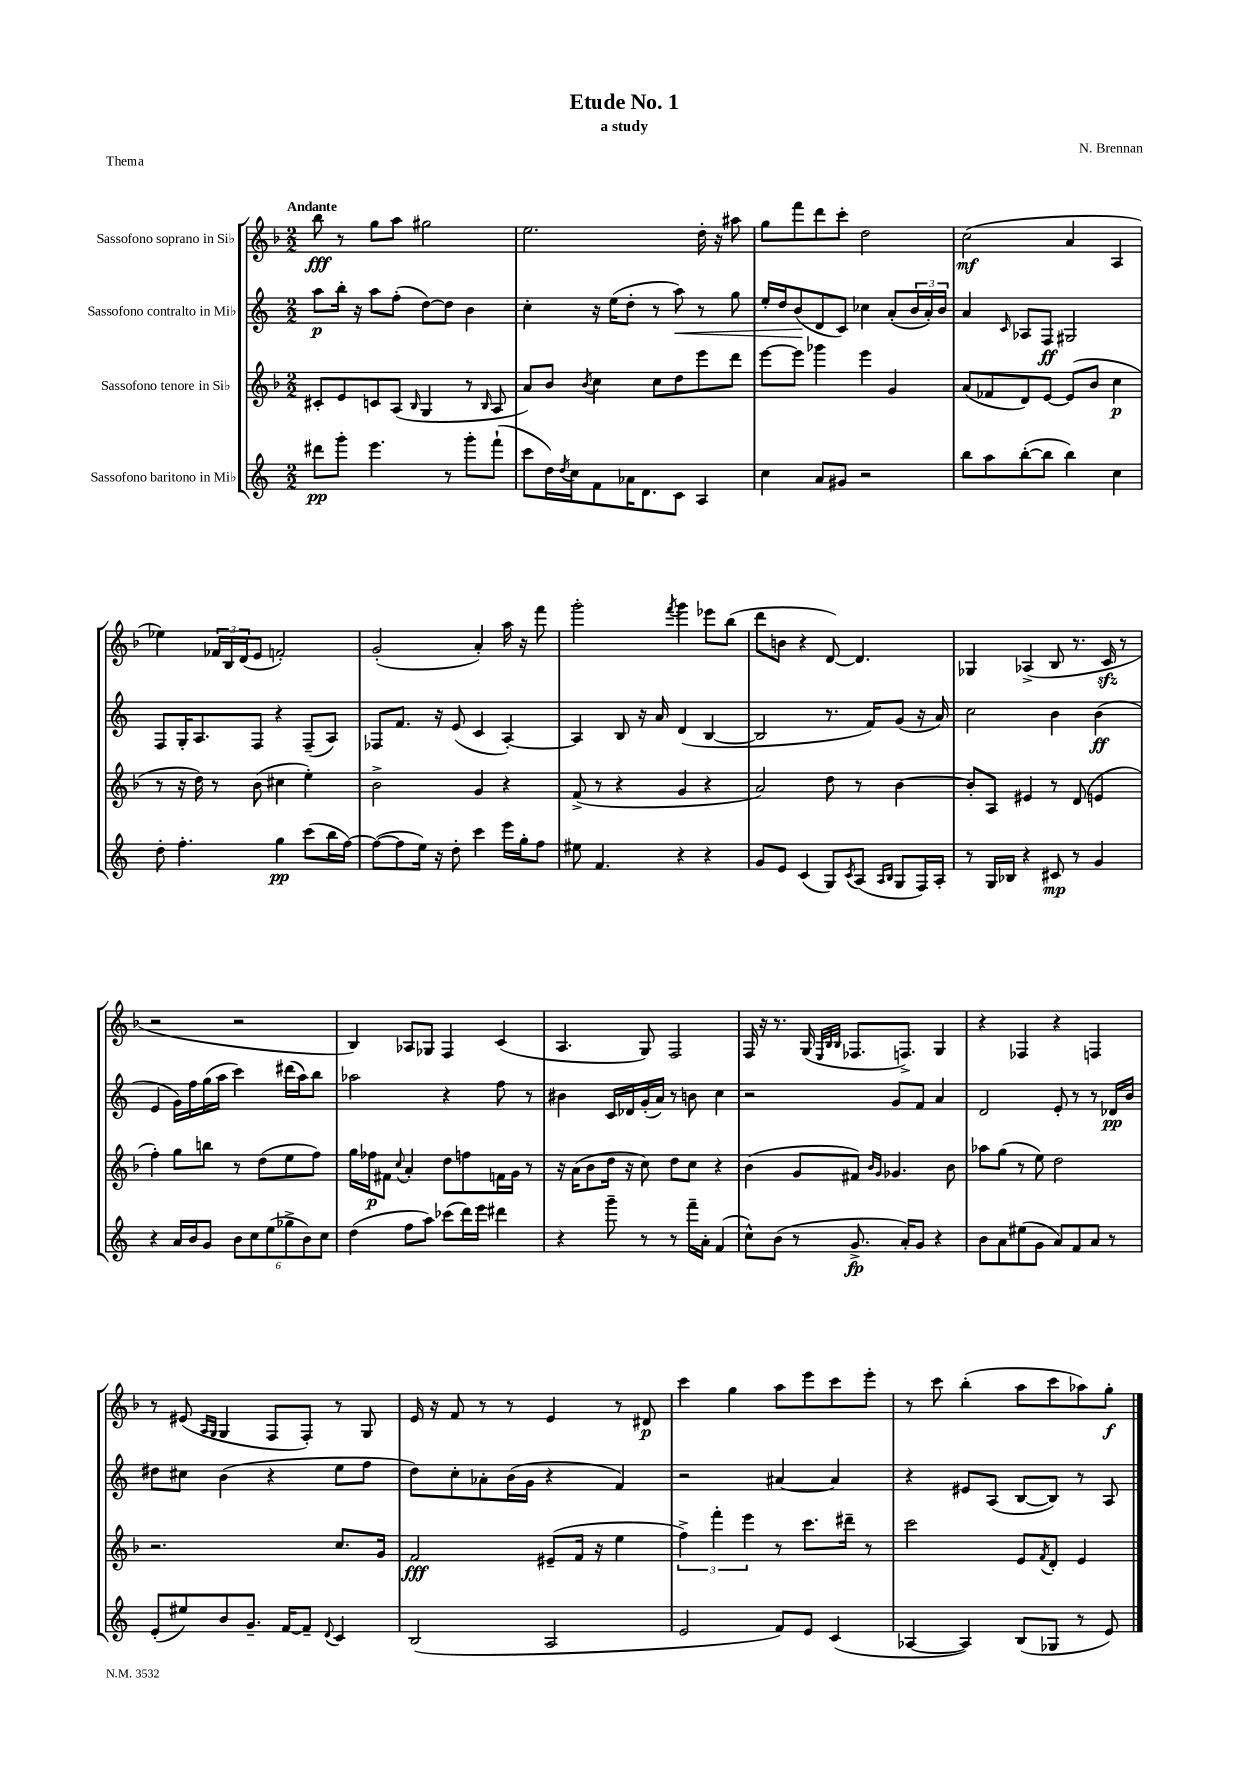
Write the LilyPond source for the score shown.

\header { title = "Etude No. 1" composer = "N. Brennan" subtitle = "a study" piece = "Thema" }
<<
\new StaffGroup <<
\new Staff = "s0" \with { instrumentName = "Sassofono soprano in Sib" } {
    \clef treble \key f \major \numericTimeSignature \time 2/2 \tempo "Andante"
    bes''8\fff r8 g''8 a''8 gis''2 |
    e''2. d''16-. r16 ais''8 |
    g''8 f'''8 d'''8 c'''8-. d''2 |
    c''2\mf( a'4 a4 |
    ees''4) \tuplet 3/2 { fes'16 bes16 d'16( } e'8 f'2-.) |
    g'2-.( a'4-.) a''16 r16 f'''8 |
    g'''2-. \acciaccatura { f'''8 } g'''4 ees'''8 bes''8( |
    d'''8 b'8 r4 d'8~) d'4. |
    ges4 aes4->( bes8 r8. c'16\sfz r8 |
    r2 r2 |
    bes4) aes8 ges8 f4 c'4( |
    a4. g8) f2 |
    f16 r16 r8. g16( \grace { e32 bes32 bes32 } fes8. f8.->) g4 |
    r4 fes4 r4 f4 |
    r8 eis'8( \grace { a16 g16 } g4 f8 f8-.) r8 g8 |
    e'16 r16 f'8 r8 r8 e'4 r8 dis'8\p |
    c'''4 g''4 a''8 e'''8 c'''8 e'''8-. |
    r8 c'''8 bes''4-.( a''8 c'''8 aes''8) g''8-.\f \bar "|." |
}
\new Staff = "s1" \with { instrumentName = "Sassofono contralto in Mib" } {
    \clef treble \key c \major \numericTimeSignature \time 2/2
    a''8\p b''16-. r16 a''8 f''8-.( d''8~) d''8 b'4 |
    c''4-. r16 e''16( d''8-. r8 a''8\<) r8 g''8 |
    e''16-. d''16 b'8\!( d'8 c'8) ces''4 a'8-.( \tuplet 3/2 { b'16 a'16-.) b'16 } |
    a'4 \grace { c'16 } aes8 f8\ff gis2 |
    f8 g16-. a8. f8 r4 f8--( a8) |
    fes8 f'8. r16 e'8( c'4 a4~-.) |
    a4 b8 r16 a'16 d'4( b4~ |
    b2 r8. f'16) g'8( r16 a'16) |
    c''2 b'4 b'4\ff( |
    e'4 g'16) f''16 g''16( a''16 c'''4) dis'''16( a''16) b''8 |
    aes''2 r4 f''8 r8 |
    bis'4 c'16 des'16 g'16-.( a'16) r8 b'8 c''4 |
    r2 g'8 f'8 a'4 |
    d'2 e'8-. r8 r8 des'16\pp b'16 |
    dis''8 cis''8 b'4( r4 e''8 f''8 |
    d''8) c''8-. aes'8-. b'16( g'16 r4 f'4) |
    r2 ais'4~ ais'4 |
    r4 eis'8 a8( b8~ b8) r8 a8 \bar "|." |
}
\new Staff = "s2" \with { instrumentName = "Sassofono tenore in Sib" } {
    \clef treble \key f \major \numericTimeSignature \time 2/2
    cis'8-. e'8 c'8 a8( \grace { bes16 } g4 r8 \grace { bes16 } a8 |
    a'8) bes'8 \acciaccatura { bes'8 } c''4 c''8 d''8 e'''8 d'''8 |
    e'''8~ e'''8 ges'''4 e'''4 g'4 |
    a'8( fes'8 d'8) e'8~ e'8( bes'8 c''4\p |
    r8 r16 d''16) r8 bes'8( cis''4 e''4-.) |
    bes'2-> g'4 r4 |
    f'8->( r8 r4 g'4 r4 |
    a'2) d''8 r8 bes'4~ |
    bes'8-. a8 eis'4 r8 d'8( e'4 |
    f''4-.) g''8 b''8 r8 d''8( e''8 f''8) |
    g''16 fes''16\p fis'8 \appoggiatura { c''8 } a'4-. d''8 f''8 f'16 g'16 r8 |
    r16 a'16( bes'8 d''16 r16 c''8) d''8 c''8 r4 |
    bes'4( g'8 fis'8) \grace { bes'16 g'16 } ges'4. bes'8 |
    aes''8 g''8( r8 e''8) d''2 |
    r2. c''8. g'16 |
    f'2\fff eis'8--( f'16 r16 e''4 |
    \tuplet 3/2 { f''4->) f'''4-. e'''4 } r8 c'''8. dis'''16-- r8 |
    c'''2 e'8 \acciaccatura { f'8 } d'8-. e'4 \bar "|." |
}
\new Staff = "s3" \with { instrumentName = "Sassofono baritono in Mib" } {
    \clef treble \key c \major \numericTimeSignature \time 2/2
    dis'''8\pp g'''8-. e'''4. r8 g'''8-. f'''8-!( |
    c'''8 d''16) \acciaccatura { d''8 } c''16 f'8 aes'16 d'8. c'8 a4 |
    c''4 a'8 gis'8 r2 |
    b''8 a''8 b''8~-.( b''8 b''4) c''4 |
    d''8-. f''4.-. g''4\pp c'''8( b''16 f''16~) |
    f''8~( f''8 e''16) r16 d''8-. c'''4 e'''16 g''16-. f''8 |
    eis''8 f'4. r4 r4 |
    g'8 e'8 c'4( g8) \acciaccatura { c'8 } a8( \grace { a16 b16 } g8 f16) a16-. |
    r8 g16 bes16 r4 cis'8\mp r8 g'4 |
    r4 a'16 b'16 g'8 \tuplet 6/4 { b'8 c''8 e''8( ges''8-> b'8) c''8 } |
    d''4( f''8 a''8) ces'''8( d'''16) e'''16 dis'''4 |
    r4 g'''8-- r8 r8 f'''16-- a'16-. f'4( |
    c''8-^) b'8( r8 g'8.->\fp a'16-.) g'8 r4 |
    b'8 a'8 eis''8( g'8 a'8) f'8 a'8 r8 |
    e'8-.( eis''8) b'8 g'8.-- f'16~ f'8-- \appoggiatura { d'8 } c'4 |
    b2( a2 |
    e'2 f'8) e'8 c'4( |
    aes4~ aes4) b8( ges8 r8 e'8) \bar "|." |
}
>>
>>
\layout { \context { \Score \remove "Bar_number_engraver" } }
